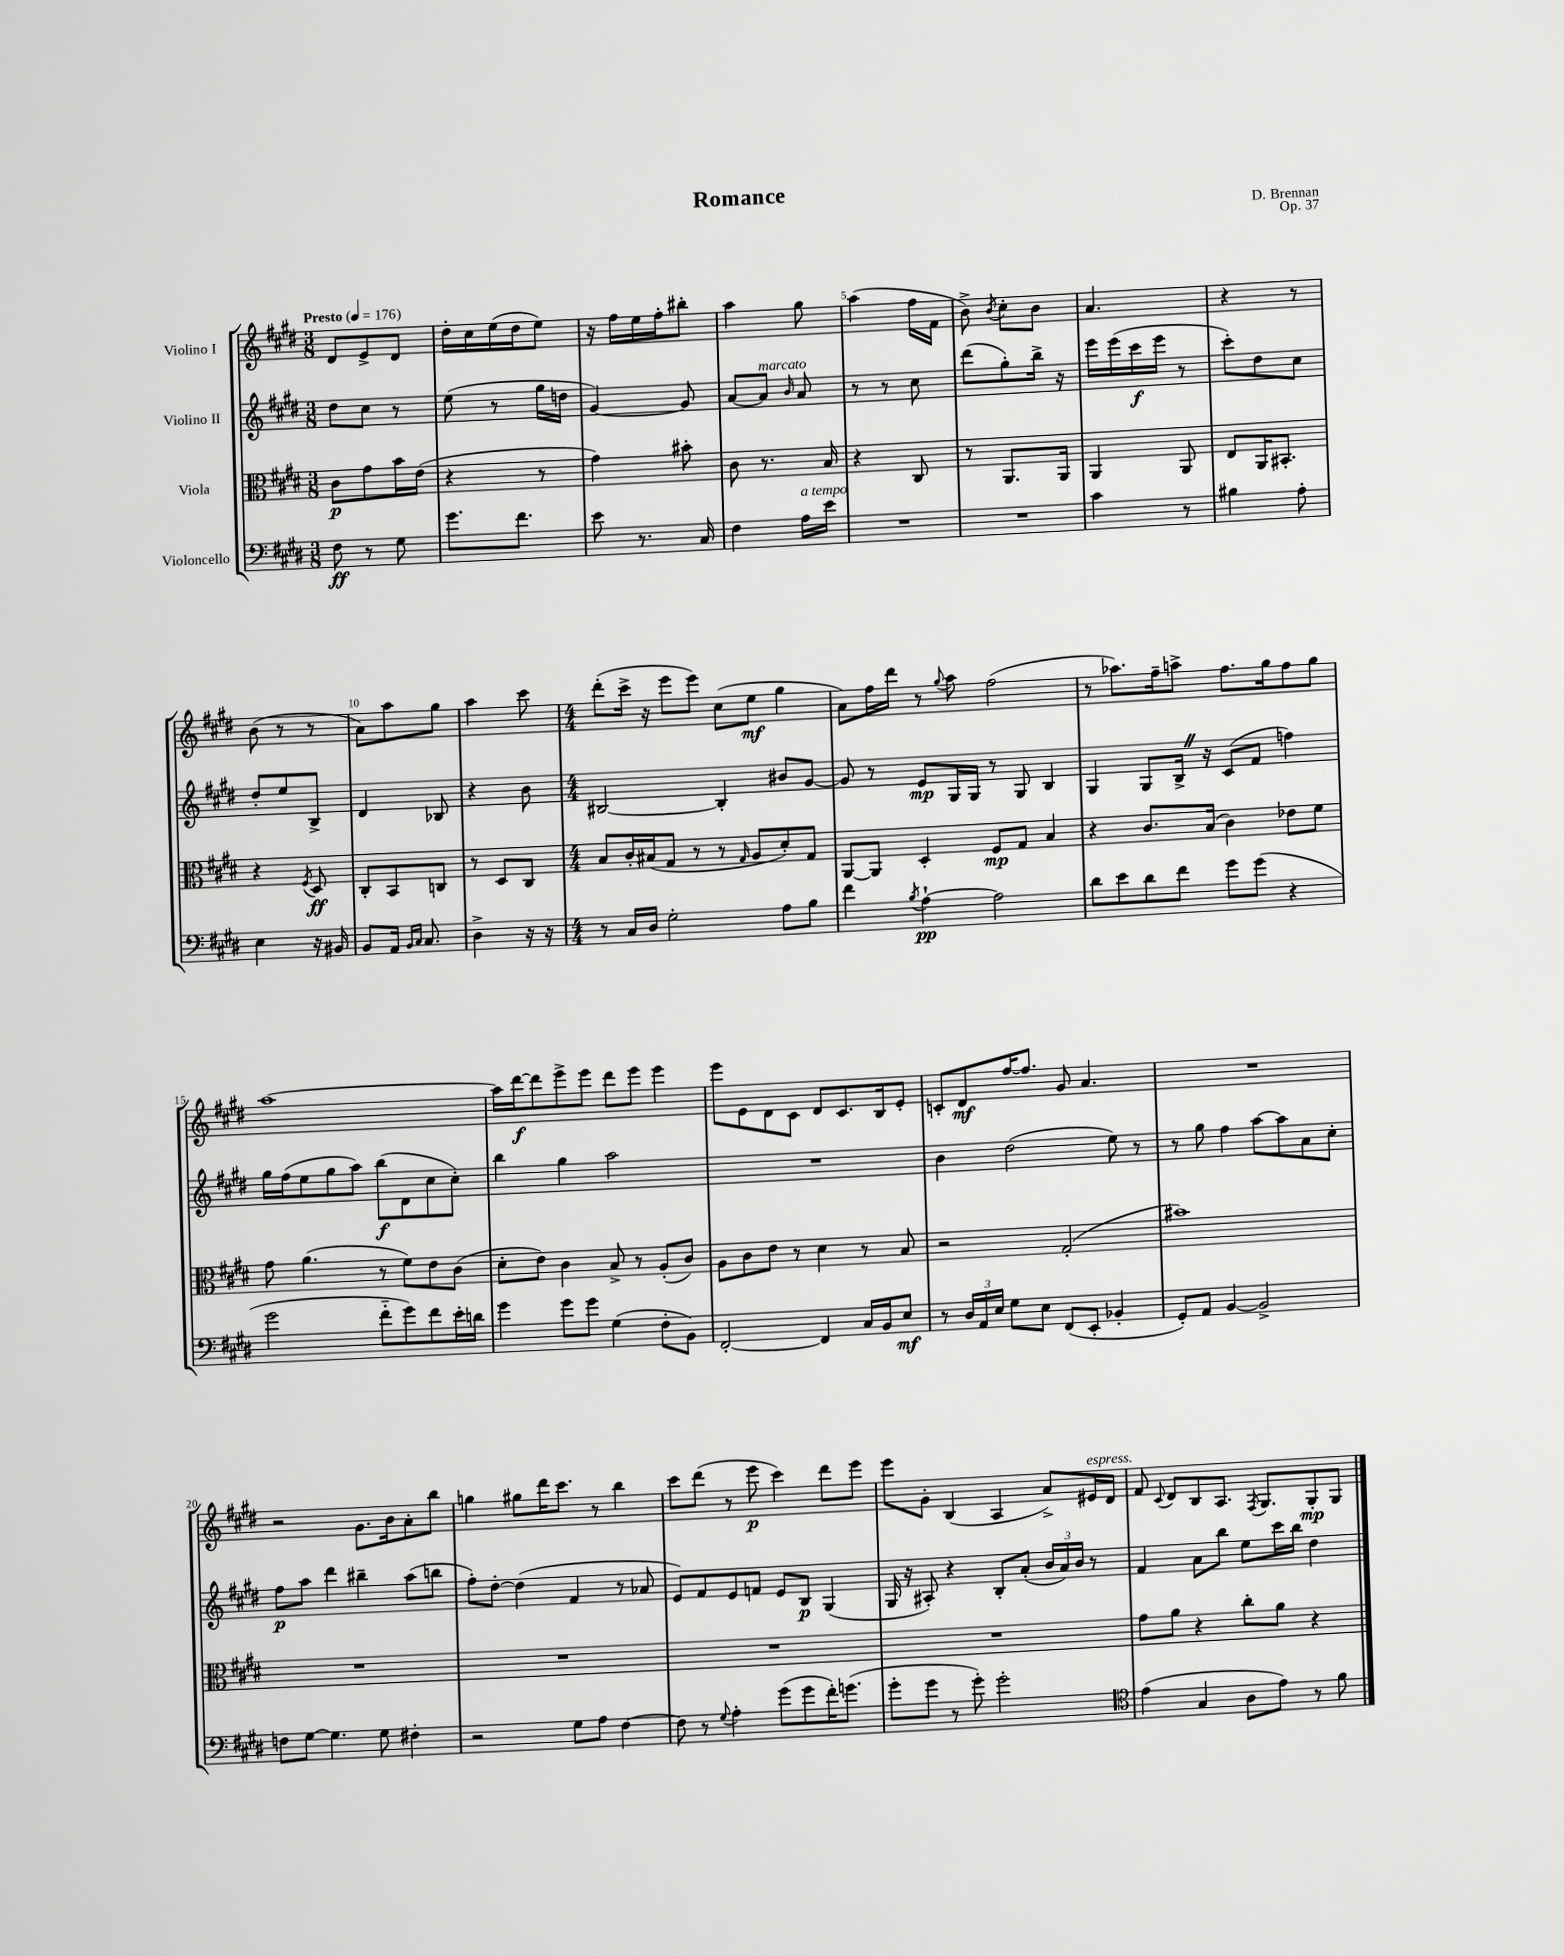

**kern	**kern	**kern	**kern
*staff4	*staff3	*staff2	*staff1
*clefF4	*clefC3	*clefG2	*clefG2
*k[f#c#g#d#]	*k[f#c#g#d#]	*k[f#c#g#d#]	*k[f#c#g#d#]
*M3/8	*M3/8	*M3/8	*M3/8
*MM176	*MM176	*MM176	*MM176
8F#	8c#	8dd#	8d#
8r	8g#	8cc#	8e^
8G#	16b	8r	8d#
.	(16e	.	.
=	=	=	=
8.g#	4r	(8ee	16dd#'
.	.	.	16cc#
.	.	8r	(16ee
8.f#	.	.	16dd#
.	8r	16gg#	8ee)
.	.	16dd	.
=	=	=	=
8e	4g#)	[4g#)	16r
.	.	.	16ff#
8.r	.	.	16ee
.	.	.	16ff#'
.	8b#'	8g#]	8bb#'
16C#	.	.	.
=	=	=	=
4F#	8c#	[8a	4aa
.	8.r	8a]	.
.	.	16qqb	.
16A	.	8a	8gg#
16e	16B	.	.
=	=	=	=
4.r	4r	8r	(4aa
.	.	8r	.
.	8C#	8cc#	16ff#
.	.	.	16f#
=	=	=	=
4.r	8r	(8ddd#	8b^)
.	.	.	8qb
.	8.AA	8gg#')	8cc#'
.	.	16bb^	8b
.	16AA	16r	.
=	=	=	=
4c#	4AA	16eee	4.a
.	.	(16eee	.
.	.	16ccc#	.
.	.	16eee	.
8r	8AA	8r	.
=	=	=	=
4B#	8E	8ccc#')	4r
.	16AA	8dd#	.
.	8.BB#'	.	.
8A'	.	8cc#	8r
=	=	=	=
4E	4r	8dd#'	(8b
.	.	8ee	8r
.	8qF#	.	.
16r	8D#	8B^	8r
16BB#	.	.	.
=	=	=	=
8BB	8C#'	4d#	8a)
16AA	8BB	.	8aa
16qqBB	.	.	.
16qqC#	.	.	.
8.C#	.	.	.
.	8C	8B-	8gg#
=	=	=	=
4D#^	8r	4r	4aa
.	8D#	.	.
16r	8C#	8b	8ccc#
16r	.	.	.
=	=	=	=
*M4/4	*M4/4	*M4/4	*M4/4
8r	8B	[2B#	(8ddd#'
16C#	16c#'	.	16ccc#^
16D#	(16B#	.	16r
2G#'	8G#	.	8eee
.	8r	.	8eee)
.	8r	4B#']	(8cc#
.	16qqG#	.	.
.	8A	.	8ee
8A	8d#')	8b#	4gg#
8B	8G#	[8g#	.
=	=	=	=
4f#	[8AA	8g#]	8a)
.	8AA]	8r	16ff#
.	.	.	16ddd#
8qB	.	.	.
[4A`	4D#'	8e	8r
.	.	.	8qqgg#
.	.	16G#	8aa
.	.	16G#	.
2A]	8F#	8r	(2ff#
.	8G#	8G#	.
.	4B	4B	.
=	=	=	=
8d#	4r	4G#	8r
8e	.	.	8.aa-)
8d#	8.c#	8G#	.
.	.	.	16ff#~
8f#	.	16B^	8aa^
.	(16B	16r	.
8g#	4c#)	(8c#	8.ff#
(8g#	.	8f#	.
.	.	.	16gg#
4r	8e-	4ff)	8ff#
.	8f#	.	8gg#
=	=	=	=
2g#	8g#	16gg#	[1aa
.	.	(16ff#	.
.	(4.a	8ee	.
.	.	8gg#	.
.	.	8aa)	.
8f#'~	8r	(8bb	.
8g#)	8f#)	8d#	.
8f#	8e	8cc#	.
16e'	(8c#	8cc#')	.
16d	.	.	.
=	=	=	=
4g#	8d#'	4bb	16aa]
.	.	.	[16ddd#
.	8e)	.	8ddd#]
8g#	4c#	4gg#	8eee^
8g#	.	.	8eee
(4G#	8B^	2aa	8ddd#
.	8r	.	8eee
8F#'	(8A'	.	4eee
8BB)	8c#)	.	.
=	=	=	=
[2FF#'	8A	1r	8eee
.	8c#	.	8e
.	8e	.	8d#
.	8r	.	8c#
4FF#]	4d#	.	8d#
.	.	.	8.c#
16C#	8r	.	.
16BB	.	.	16B
8E	8B	.	8e'
=	=	=	=
8r	2r	4b	8c'
24D#	.	.	8d#
24AA	.	.	.
24E	.	.	.
8G#	.	(2dd#	[16ff#
.	.	.	8.ff#]
8E	.	.	.
(8FF#	(2G#'	.	8g#
8EE'	.	.	4.a
4BB-'	.	8ee)	.
.	.	8r	.
=	=	=	=
8GG#')	1b#)	8r	1r
8AA	.	8gg#	.
[4BB	.	4ff#	.
2BB^]	.	[8aa	.
.	.	8aa]	.
.	.	8a	.
.	.	8cc#'	.
=	=	=	=
8F	1r	8ff#	2r
[8G#	.	8aa	.
4.G#]	.	4ddd#	.
.	.	4bb#~	8.g#
8G#	.	.	.
.	.	.	16b
4F#'	.	(8aa	8a'
.	.	8bb	8bb
=	=	=	=
2r	1r	8ff#')	4gg
.	.	[8dd#'	.
.	.	(4dd#]	8gg#
.	.	.	16ddd#
.	.	.	8.ccc#
8G#	.	4f#	.
8A	.	.	8r
[4F#	.	8r	4bb
.	.	8a-	.
=	=	=	=
8F#]	1r	8e)	8ccc#
8r	.	8f#	(8ddd#
8qqG#	.	.	.
4A'	.	8e	8r
.	.	8f	8eee
(8g#	.	8e	4ccc#)
8g#	.	8B	.
16f#')	.	(4G#	8ddd#
(8.g	.	.	.
.	.	.	8eee
=	=	=	=
8g#'	1r	16G#	8eee
.	.	16r	.
8g#	.	8A#')	8g#'
8r	.	4r	(4B
8g#')	.	.	.
2g#'	.	8B'	4A
.	.	(8a'	.
.	.	24b	8a^)
.	.	24a)	.
.	.	24b	.
.	.	8r	16e#
.	.	.	16d#
=	=	=	=
*clefC4	*	*	*
(4e	8g#	4f#	8f#
.	.	.	8qqc#
.	8a	.	8d#
4G#	4r	8a	8B
.	.	8bb	8.A
8A	8cc#'	8ee	.
.	.	.	8qF#
.	.	.	8.G#
8e)	8a	16ccc#	.
.	.	16bb	.
8r	4r	4dd#	8G#'
8f#	.	.	8G#
==	==	==	==
*-	*-	*-	*-
